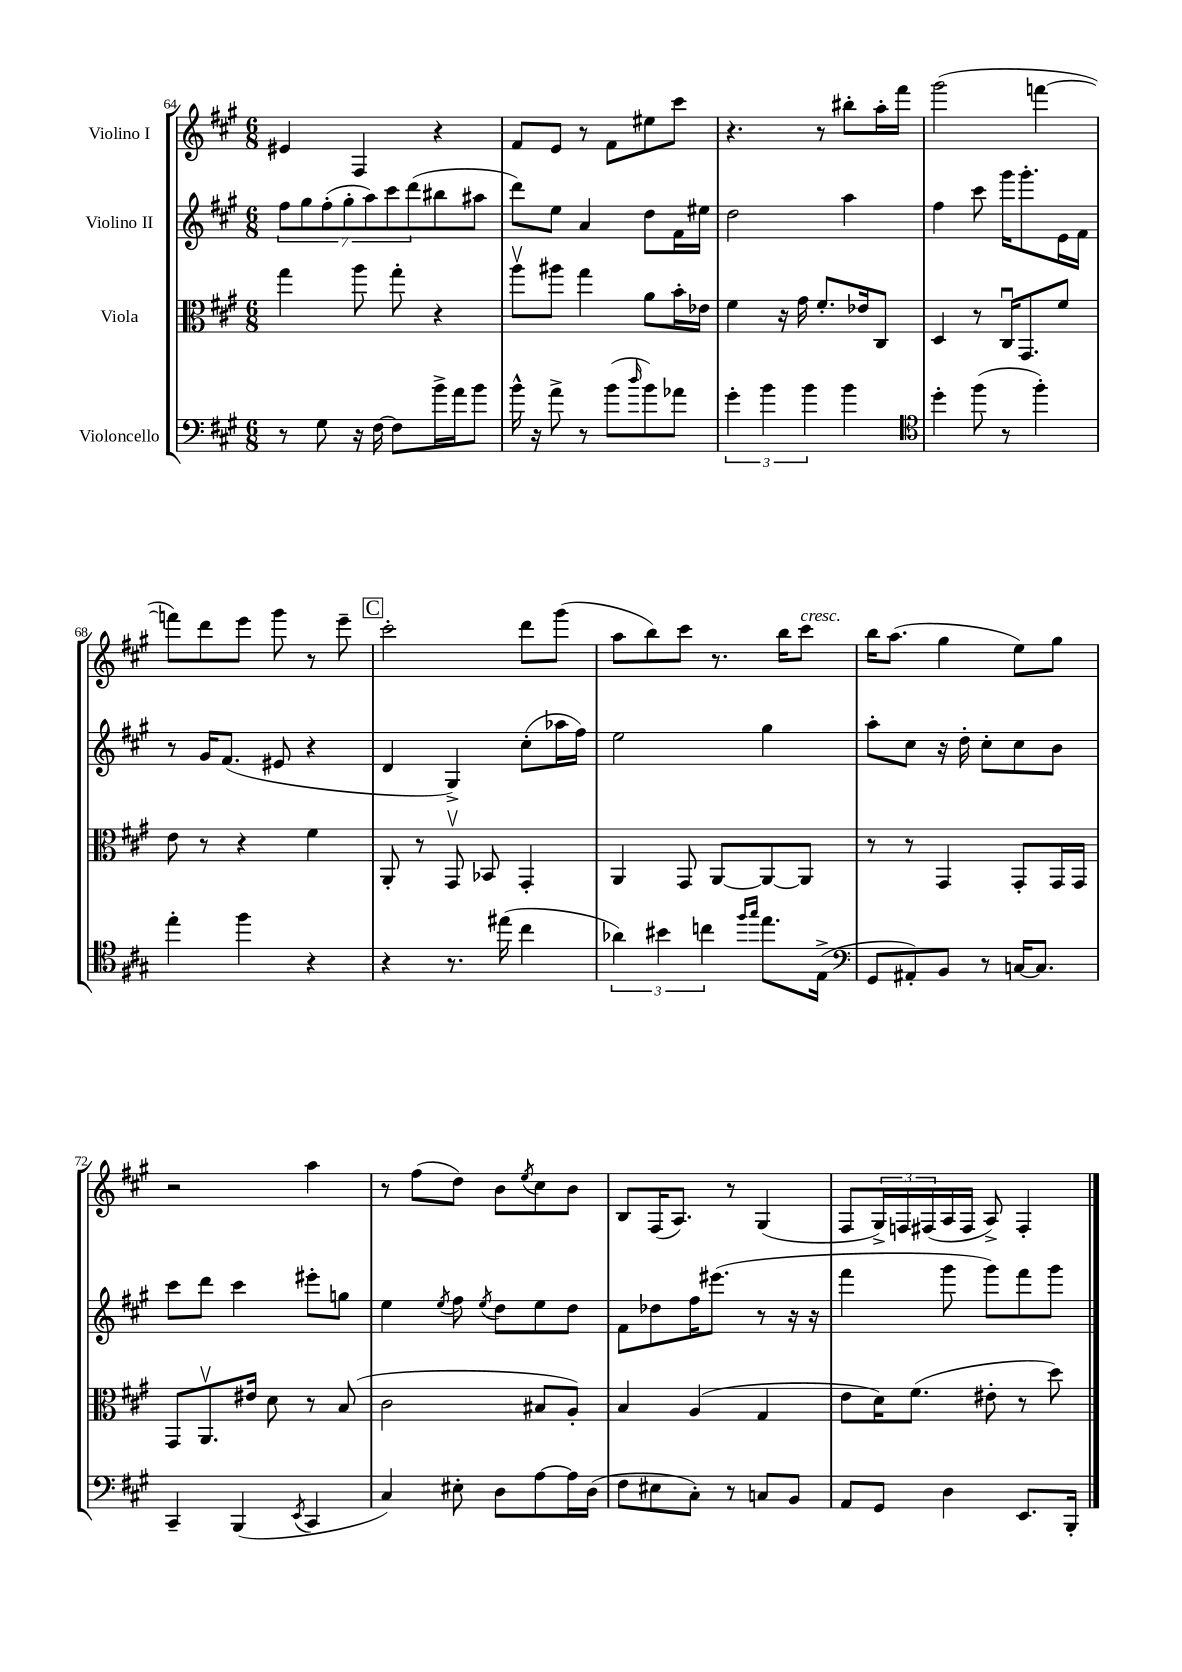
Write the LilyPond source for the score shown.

<<
\new StaffGroup <<
\new Staff = "s0" \with { instrumentName = "Violino I" } {
    \clef treble \key a \major \numericTimeSignature \time 6/8
    eis'4 fis4 r4 |
    fis'8 e'8 r8 fis'8 eis''8 cis'''8 |
    r4. r8 bis''8-. a''16-. fis'''16 |
    gis'''2( f'''4~ |
    f'''8) d'''8 e'''8 gis'''8 r8 e'''8-- |
    \mark \markup { \box "C" } cis'''2-. d'''8 gis'''8( |
    a''8 b''8) cis'''8 r8. b''16 cis'''8^\markup { \italic "cresc." } |
    b''16 a''8.( gis''4 e''8) gis''8 |
    r2 a''4 |
    r8 fis''8( d''8) b'8 \acciaccatura { e''8 } cis''8 b'8 |
    b8 fis16( a8.) r8 gis4( |
    fis8 \tuplet 3/2 { gis16->) f16 fis16( } a16 fis16 a8->) fis4-. \bar "|." |
}
\new Staff = "s1" \with { instrumentName = "Violino II" } {
    \clef treble \key a \major \numericTimeSignature \time 6/8
    \tuplet 7/4 { fis''8 gis''8 fis''8-.( gis''8-. a''8) cis'''8 d'''8( } bis''8 ais''8 |
    d'''8) e''8 a'4 d''8 fis'16 eis''16 |
    d''2 a''4 |
    fis''4 cis'''8 gis'''16 gis'''8.-. e'16 fis'16 |
    r8 gis'16 fis'8.( eis'8 r4 |
    \mark \markup { \box "C" } d'4 gis4->) cis''8-.( aes''16 fis''16) |
    e''2 gis''4 |
    a''8-. cis''8 r16 d''16-. cis''8-. cis''8 b'8 |
    cis'''8 d'''8 cis'''4 eis'''8-. g''8 |
    e''4 \acciaccatura { e''8 } fis''8 \acciaccatura { e''8 } d''8 e''8 d''8 |
    fis'8 des''8 fis''16 eis'''8.( r8 r16 r16 |
    fis'''4 gis'''8 gis'''8) fis'''8 gis'''8 \bar "|." |
}
\new Staff = "s2" \with { instrumentName = "Viola" } {
    \clef alto \key a \major \numericTimeSignature \time 6/8
    gis''4 a''8 gis''8-. r4 |
    a''8\upbow ais''8 gis''4 a'8 b'16-. ees'16 |
    fis'4 r16 gis'16 fis'8.-. ees'16 cis8 |
    d4 r8 cis16\downbow gis,8. fis'8 |
    e'8 r8 r4 fis'4 |
    \mark \markup { \box "C" } a,8-. r8 gis,8\upbow bes,8 gis,4-. |
    a,4 gis,8 a,8~ a,8~ a,8 |
    r8 r8 gis,4 gis,8-. gis,16 gis,16 |
    gis,8 a,8.\upbow eis'16 d'8 r8 b8( |
    cis'2 bis8 a8-.) |
    b4 a4( gis4 |
    e'8 d'16) fis'8.( eis'8-. r8 d''8) \bar "|." |
}
\new Staff = "s3" \with { instrumentName = "Violoncello" } {
    \clef bass \key a \major \numericTimeSignature \time 6/8
    r8 gis8 r16 fis16~ fis8 b'16-> a'16 b'8 |
    b'16-^ r16 a'8-> r8 b'8( \grace { d''16 } b'8) aes'8 |
    \tuplet 3/2 { gis'4-. b'4 b'4 } b'4 |
    \clef tenor d''4-. fis''8( r8 fis''4-.) |
    e''4-. fis''4 r4 |
    \mark \markup { \box "C" } r4 r8. eis''16( cis''4 |
    \tuplet 3/2 { aes'4) bis'4 c''4 } \grace { fis''16 gis''16 } e''8. e16->( |
    \clef bass gis,8 ais,8-.) b,8 r8 c16~ c8. |
    cis,4-- b,,4( \acciaccatura { e,8 } cis,4 |
    cis4) eis8-. d8 a8~ a16 d16( |
    fis8 eis8 cis8-.) r8 c8 b,8 |
    a,8 gis,8 d4 e,8. b,,16-. \bar "|." |
}
>>
>>
\layout { \context { \Score currentBarNumber = #64 } }
